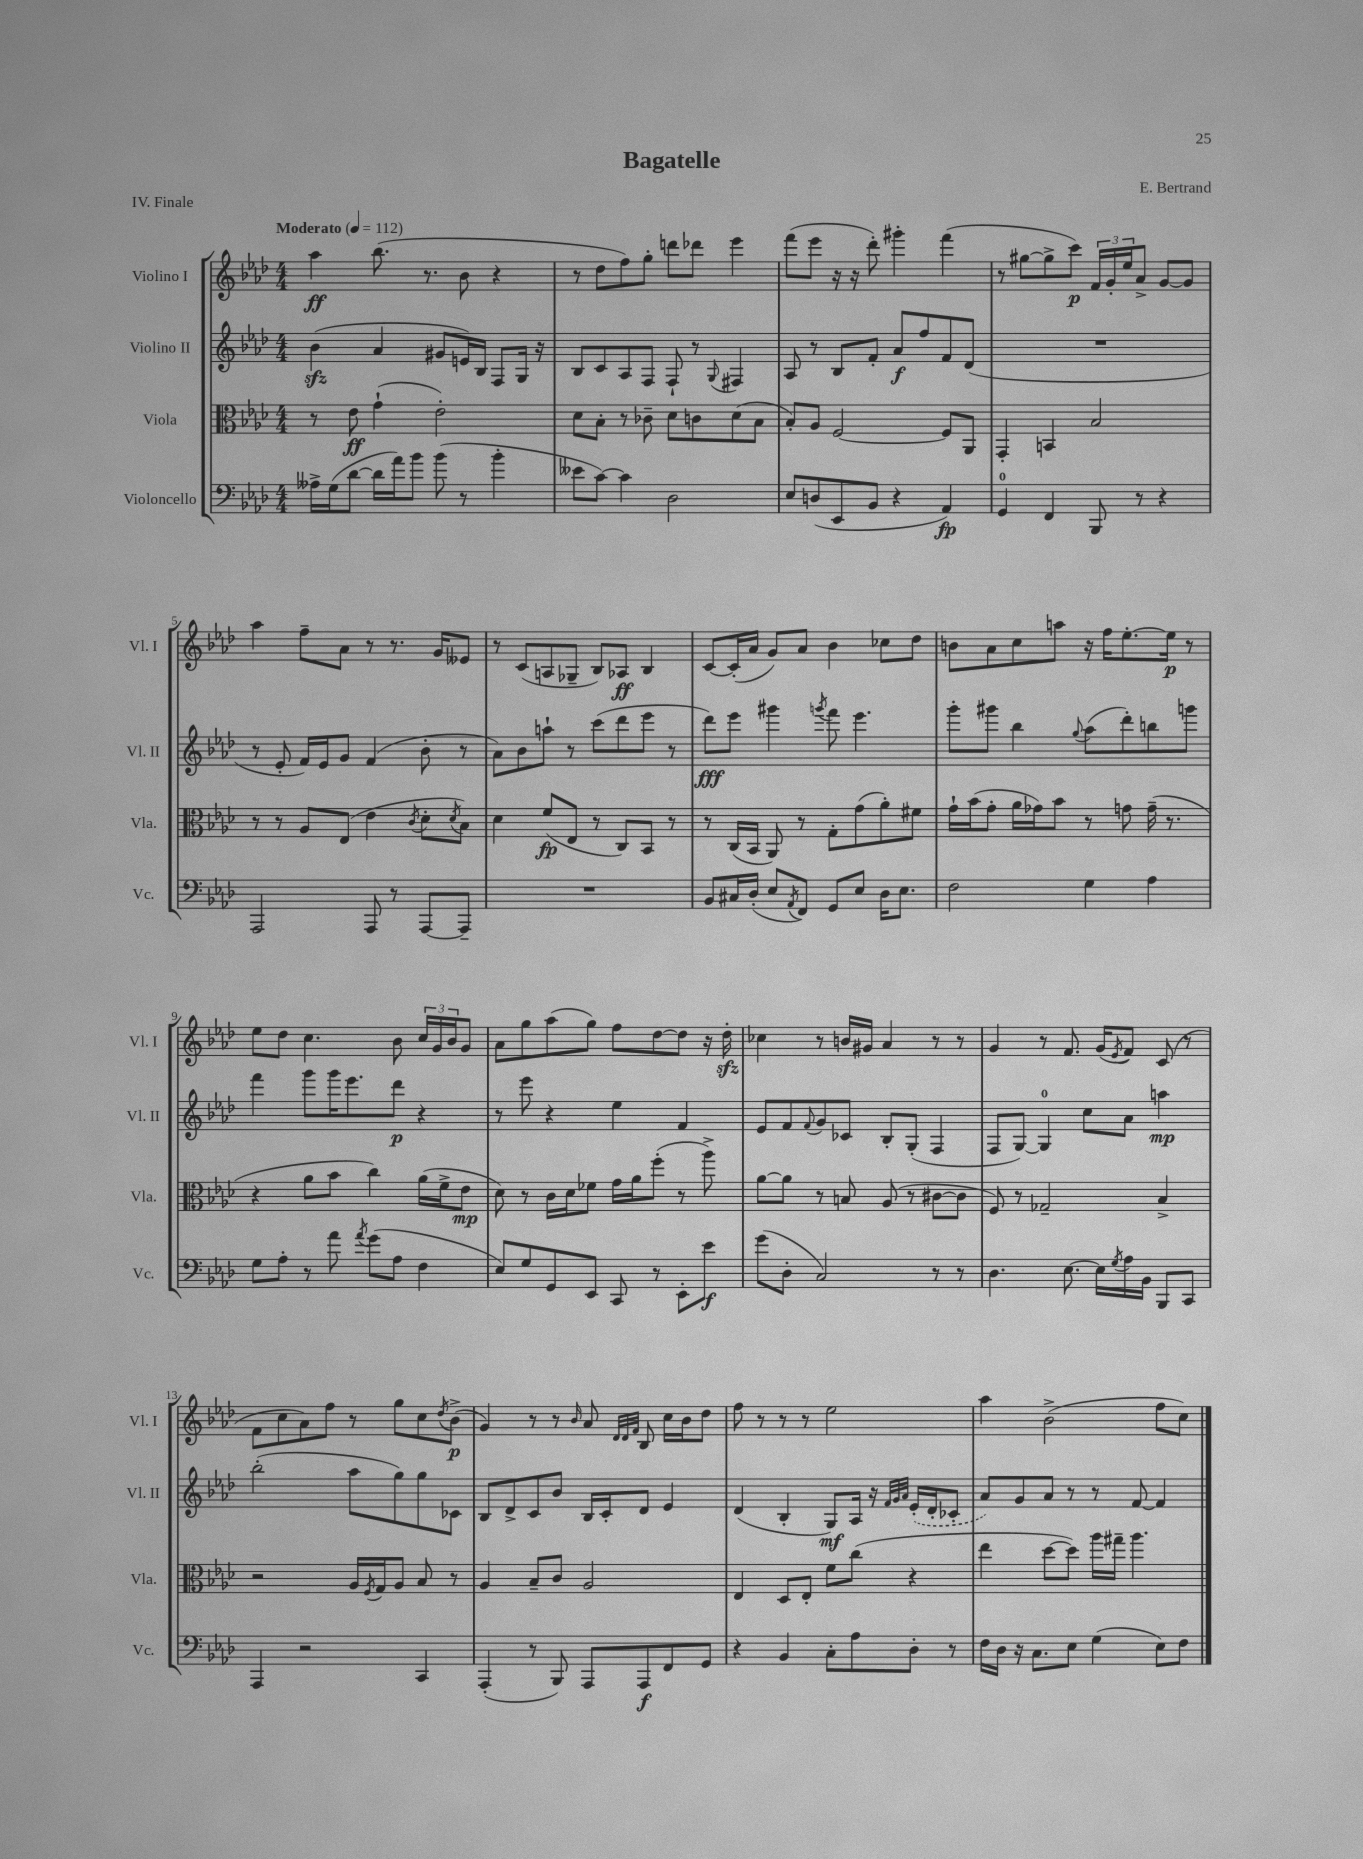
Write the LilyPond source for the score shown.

\header { title = "Bagatelle" composer = "E. Bertrand" piece = "IV. Finale" }
<<
\new StaffGroup <<
\new Staff = "s0" \with { instrumentName = "Violino I" shortInstrumentName = "Vl. I" } {
    \clef treble \key aes \major \numericTimeSignature \time 4/4 \tempo "Moderato" 4 = 112
    aes''4\ff bes''8.( r8. bes'8 r4 |
    r8 des''8 f''8) g''8-. d'''8 des'''8 ees'''4 |
    f'''8( ees'''8 r16 r16 des'''8-.) gis'''4-. f'''4( |
    r8 gis''8~ gis''8-> c'''8\p) \tuplet 3/2 { f'16 g'16-. ees''16 } aes'8-> g'8~ g'8 |
    aes''4 f''8-- aes'8 r8 r8. g'16 eeses'8 |
    r8 c'8( a8 ges8-- bes8) aes8\ff bes4 |
    c'8~ c'16-.( aes'16 g'8) aes'8 bes'4 ces''8 des''8 |
    b'8 aes'8 c''8 a''8 r16 f''16 ees''8.~-. ees''16\p r8 |
    ees''8 des''8 c''4. bes'8 \tuplet 3/2 { c''16 g'16 bes'16 } g'8 |
    aes'8 g''8 aes''8( g''8) f''8 des''8~ des''8 r16 des''16-.\sfz |
    ces''4 r8 b'16 gis'16 aes'4 r8 r8 |
    g'4 r8 f'8. g'16( \acciaccatura { ees'8 } f'8) c'8( r8 |
    f'8 c''8 aes'8) f''8 r8 g''8 c''8 \acciaccatura { des''8 } bes'8->\p( |
    g'4) r8 r8 \grace { bes'16 } aes'8 \grace { des'32 des'32 f'32 } bes8 c''16 bes'16 des''8 |
    f''8 r8 r8 r8 ees''2 |
    aes''4 bes'2->( f''8 c''8) \bar "|." |
}
\new Staff = "s1" \with { instrumentName = "Violino II" shortInstrumentName = "Vl. II" } {
    \clef treble \key aes \major \numericTimeSignature \time 4/4
    bes'4\sfz( aes'4 gis'8 e'16) bes16 f8 g16 r16 |
    bes8 c'8 aes8 f8 f8-! r8 \appoggiatura { g8 } fis4 |
    aes8 r8 bes8 f'8-. aes'8\f f''8 f'8 des'8( |
    R1 |
    r8 ees'8-. f'16) ees'16 g'8 f'4( bes'8-. r8 |
    aes'8) bes'8 a''8-! r8 c'''8( des'''8 ees'''8 r8 |
    des'''8\fff) ees'''8 gis'''4 \acciaccatura { g'''8 } f'''8 ees'''4. |
    g'''8-. gis'''8 bes''4 \appoggiatura { g''8 } aes''8( des'''8-.) b''8 g'''8 |
    f'''4 g'''8 g'''16 ees'''8. des'''8\p r4 |
    r8 ees'''8 r4 ees''4 f'4 |
    ees'8 f'8 \appoggiatura { f'8 } g'8 ces'8 bes8-. g8-.( f4 |
    f8 g8~) g4-0 c''8 aes'8 a''4\mp |
    bes''2-.( aes''8 g''8) g''8 ces'8 |
    bes8 des'8-> c'8 bes'8 bes16 c'16-. des'8 ees'4 |
    des'4( bes4-. g8\mf) aes16 r16 \grace { f'32 g'32 aes'32 } \once \slurDashed ees'16-.( des'16-. ces'8-. |
    aes'8) g'8 aes'8 r8 r8 f'8~ f'4 \bar "|." |
}
\new Staff = "s2" \with { instrumentName = "Viola" shortInstrumentName = "Vla." } {
    \clef alto \key aes \major \numericTimeSignature \time 4/4
    r8 ees'8\ff g'4-!( ees'2-.) |
    des'8 bes8-. r8 ces'8-- des'8 c'8 des'8( bes8 |
    bes8-.) aes8 f2~ f8 aes,8 |
    g,4-. b,4 bes2 |
    r8 r8 aes8 ees8( ees'4 \acciaccatura { c'8 } des'8-. \acciaccatura { des'8 } bes8) |
    des'4 f'8\fp( ees8 r8 c8) bes,8 r8 |
    r8 c16( bes,16 aes,8) r8 g8-. g'8( aes'8-.) fis'8 |
    g'16-! bes'16( g'8-. aes'16 ges'16) bes'8 r8 g'8 g'16--( r8. |
    r4 aes'8 bes'8 c''4) aes'16( f'16-> ees'8\mp |
    des'8) r8 c'16 des'16 fes'8 g'16 aes'16 f''8-.( r8 aes''8->) |
    aes'8~ aes'8 r8 b8 aes8( r8 cis'8~ cis'8 |
    f8) r8 ges2-- bes4-> |
    r2 aes16 \acciaccatura { f8 } g16 aes8 bes8 r8 |
    aes4 bes8-- c'8 aes2 |
    ees4 des8 ees8-. f'8 c''8( r4 |
    ees''4 des''8~ des''8) aes''16 gis''16-- aes''4. \bar "|." |
}
\new Staff = "s3" \with { instrumentName = "Violoncello" shortInstrumentName = "Vc." } {
    \clef bass \key aes \major \numericTimeSignature \time 4/4
    aeses16-> g16( des'8~ des'16 aes'16) bes'8 bes'8( r8 bes'4-. |
    eeses'8 c'8~) c'4 des2 |
    ees8 d8( ees,8 bes,8 r4 aes,4\fp) |
    g,4-0 f,4 bes,,8 r8 r4 |
    aes,,2 aes,,8 r8 aes,,8~ aes,,8-- |
    R1 |
    bes,8 cis16 des16-.( ees8 \acciaccatura { aes,8 } f,8) g,8 ees8 des16 ees8. |
    f2 g4 aes4 |
    g8 aes8-. r8 aes'8 \acciaccatura { aes'8 } g'8( aes8 f4 |
    ees8) g8 g,8 ees,8 c,8 r8 ees,8-. ees'8\f |
    g'8( des8-. c2) r8 r8 |
    des4. ees8.~ ees16 \acciaccatura { g8 } aes16 bes,16 bes,,8 c,8 |
    aes,,4 r2 c,4 |
    aes,,4-.( r8 bes,,8) aes,,8 aes,,8\f f,8 g,8 |
    r4 bes,4 c8-. aes8 des8-. r8 |
    f16 des16 r16 c8. ees8 g4( ees8) f8 \bar "|." |
}
>>
>>
